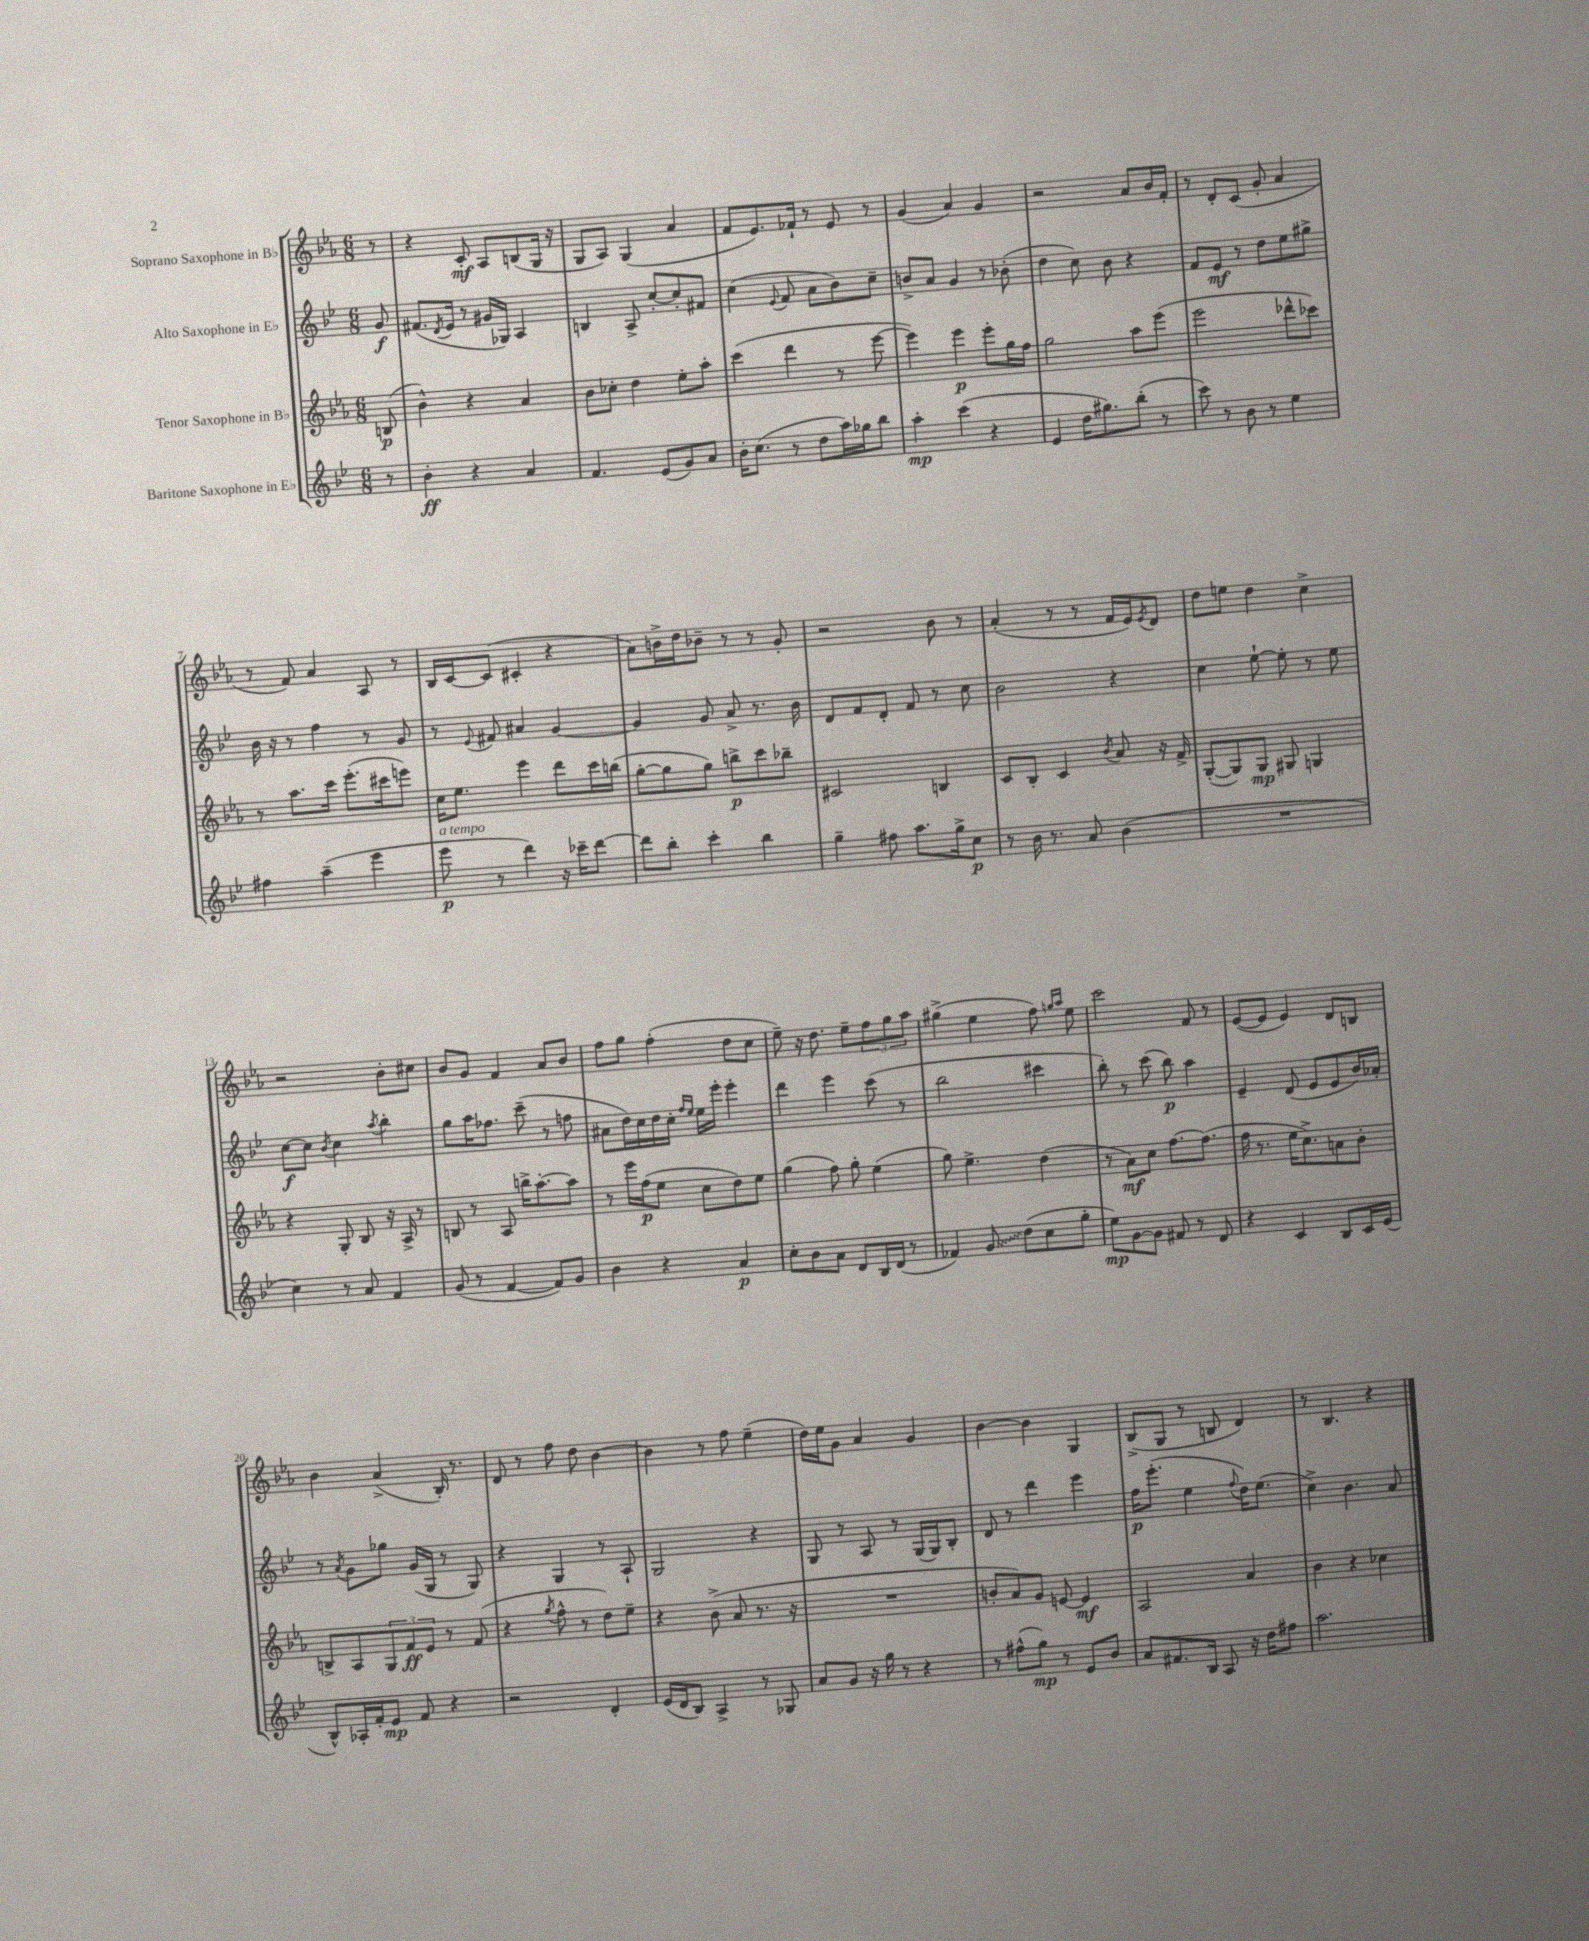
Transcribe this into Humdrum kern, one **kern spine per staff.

**kern	**kern	**kern	**kern
*staff4	*staff3	*staff2	*staff1
*clefG2	*clefG2	*clefG2	*clefG2
*k[b-e-]	*k[b-e-a-]	*k[b-e-]	*k[b-e-a-]
*M6/8	*M6/8	*M6/8	*M6/8
8r	(8B	8g	8r
=	=	=	=
4b-'	4b-^^)	(8.f#	4r
.	.	8qd	.
.	.	16e-	.
4r	4r	8r	8c'
.	.	16g#	8A-
.	.	16G-)	.
4a	4a-	4A	(8B
.	.	.	16G
.	.	.	16r
=	=	=	=
4.f	8b-	4B	8G
.	8cc-'	.	8A-)
.	4dd	8A^	(4G
(8e-	.	[8cc'	.
8g)	8ee-'	8cc']	4a-
8a	8aa-'	8f#	.
=	=	=	=
16b-'	(4ccc	(4cc	8f
(8.cc	.	.	.
.	.	.	8.e-)
.	.	8qqe-	.
8r	4ddd	8f	.
.	.	.	16f-`
8dd	.	8a	8r
16aa)	8r	8b-)	8e-
16gg-	.	.	.
8bb-	[8eee-	8cc~	8r
=	=	=	=
4aa'	4eee-])	8b^	(4g
.	.	8a	.
(4ccc	4eee-	4g	4a-)
4r	8eee-'	8r	4g
.	16gg	(8b-'	.
.	16ff	.	.
=	=	=	=
4e-	2gg	4dd	2r
16dd	.	8cc)	.
8.gg#)	.	.	.
.	.	8b-	.
(8bb-'	8aa-	4r	8a-
8r	(8eee-	.	16b-
.	.	.	16f'
=	=	=	=
8ccc)	2eee-	8f	8r
8r	.	8e-	8d'
8b-	.	8r	(8c
8r	.	8dd	8g'
4ee-	8ddd-^^	8ee-	4a-
.	8ccc-)	8gg#^	.
=	=	=	=
4ff#	8r	16b-	8r
.	.	16r	.
.	8.aa-	8r	8f)
(4aa~	.	4ff	4a-
.	16ccc	.	.
.	(8.eee-'	.	.
4eee-	.	8r	8A-
.	16ccc#	.	.
.	8eee)	8g	8r
=	=	=	=
8eee-	16cc	8r	16B-
.	8.ee-	.	[16c
.	.	8qqe-	.
8r	.	8f#	(8c]
4ddd)	4eee-	4a#	4c#'
16r	8ddd	[4g	4r
16ccc-~	.	.	.
[8ddd	16ccc	.	.
.	(16bb	.	.
=	=	=	=
8ddd]	[8gg'	4g]	8a-)
8bb-'	8gg]	.	16b^
.	.	.	16dd
4ccc'	8gg)	8g	8b-~
.	8bb^	8a^	8r
4bb-	8ccc	8.r	8r
.	8bb-~	.	8g'
.	.	16b-	.
=	=	=	=
4gg~	2c#	8d	2r
.	.	8f	.
8ff#	.	8d'	.
8.aa	.	8f	.
.	4B	8r	8b-
16gg^	.	.	.
8cc	.	8cc	8r
=	=	=	=
8r	8c	2b-	(4a-'
16b-	8B-'	.	.
8.r	.	.	.
.	4c	.	8r
8a	.	.	8r
.	8qb-	.	.
(4b-	8a-	4r	16f
.	.	.	16e-)
.	.	.	8qe-
.	16r	.	8d
.	16f^	.	.
=	=	=	=
2.r	([8G'	4cc	8dd
.	8G])	.	8ee
.	8G	[8ee-`	4dd
.	8G#	8ee-']	.
.	4G	8r	4cc^
.	.	8ee-	.
=	=	=	=
4cc)	4r	[8cc	2r
.	.	8cc]	.
.	.	8qb-	.
8r	8G'	4cc	.
8a	8B-	.	.
.	.	8qaa	.
4f	16r	4bb-'	8b-'
.	16A-^	.	.
.	8r	.	8cc#
=	=	=	=
(8g	8B	8gg	8b-
8r	8r	16aa	8g
.	.	8.ff-	.
[4f	8A-	.	4f
.	16bb^	(8ccc~	.
.	[8.aa-'	.	.
8f])	.	8r	8a-
8g	8aa-]	8ff	8b-
=	=	=	=
4b-	8r	8a#	8ff
.	16eee-	16dd)	8gg
.	(16ff	16cc	.
4r	8ee-	16dd	(4ff'
.	.	16cc'	.
.	.	16qqff	.
.	.	16qqee-	.
.	8cc	16ee-	.
.	.	16eee-'	.
4a	8dd)	4eee-'	8dd
.	8ee-	.	8cc
=	=	=	=
8cc'	(4gg	4ddd	8ee-~)
8b-	.	.	16r
.	.	.	8.dd
8a	8ff)	4eee-	.
8d	8gg'	.	8ee-~
16B-	(4ee-	(8ccc	12ff
(16d	.	.	.
.	.	.	12gg
8r	.	8r	.
.	.	.	12aa-
=	=	=	=
4f-)	8gg)	2bb-	(4gg#^
.	4.ee-^	.	.
8g	.	.	4ee-
(8dd	.	.	.
8cc	(4dd	4ccc#	8ff)
.	.	.	16qqgg
.	.	.	16qqaa-
8gg'	.	.	8ee-
=	=	=	=
8ee-)	8r	8bb-')	2ccc
[8g	8a-)	8r	.
8g]	8cc	(8ccc	.
8f#	[8.ff	8bb-)	.
8r	.	4aa	8f
.	(8.ff]	.	.
8d	.	.	8r
=	=	=	=
4r	16ff	4e-~	([8e-
.	8.r	.	.
.	.	.	8e-]
4c	16ee-	(8d	4e-)
.	8.cc^)	.	.
.	.	8e-	.
8B-	8a	8e-	8d
16c	8b-'	16b-)	8B
(16e-	.	16a-'	.
=	=	=	=
8B-^^)	8B^	8r	4b-
.	.	8qa	.
16A-'	8A-	8g	.
16f'	.	.	.
8e-	12G	8gg-	(4a-^
.	12f	.	.
8f	.	(16g	.
.	12e-	.	.
.	.	16G	.
4r	8r	8r	16B-')
.	.	.	8.r
.	(8f	8G)	.
=	=	=	=
2r	4r	4r	8d
.	.	.	8r
.	8qgg	.	.
.	8ff^^	4G	8ff
.	8r	.	8dd
4d'	8dd)	8r	[4b-
.	8ee-~	8A`	.
=	=	=	=
(16e-	4r	2G	4b-]
16d	.	.	.
8B-)	.	.	.
4A^	(8b-^	.	8r
.	8a-	.	8ff
8r	8.r	4r	(4ee-~
8G-	.	.	.
.	16r	.	.
=	=	=	=
8a	2.r	8G	16dd)
.	.	.	16ee-
8g	.	8r	8g
16r	.	8A	4a-
16gg	.	.	.
8r	.	8r	.
4r	.	(16G	4g
.	.	16G)	.
.	.	8B-'	.
=	=	=	=
8r	8b'	8d	[4b-
(8ff#^^	8a-)	8r	.
8gg)	8g	4ddd	4b-]
8r	[8e	.	.
8e-	4e]	4eee-	4G
8b-	.	.	.
=	=	=	=
8a	2A-	16ff	(8B-^
.	.	(8.eee-'	.
8.f#	.	.	8G
.	.	4ee-	8r
16B-	.	.	.
8A	.	.	8B
.	.	8qqff	.
16r	4a-	16dd)	4d)
16dd	.	(8.ee-	.
8ff#	.	.	.
=	=	=	=
2.aa	4b-	4cc^)	8r
.	.	.	4.B-
.	4r	4.b-	.
.	4cc-	.	4r
.	.	8a	.
==	==	==	==
*-	*-	*-	*-
